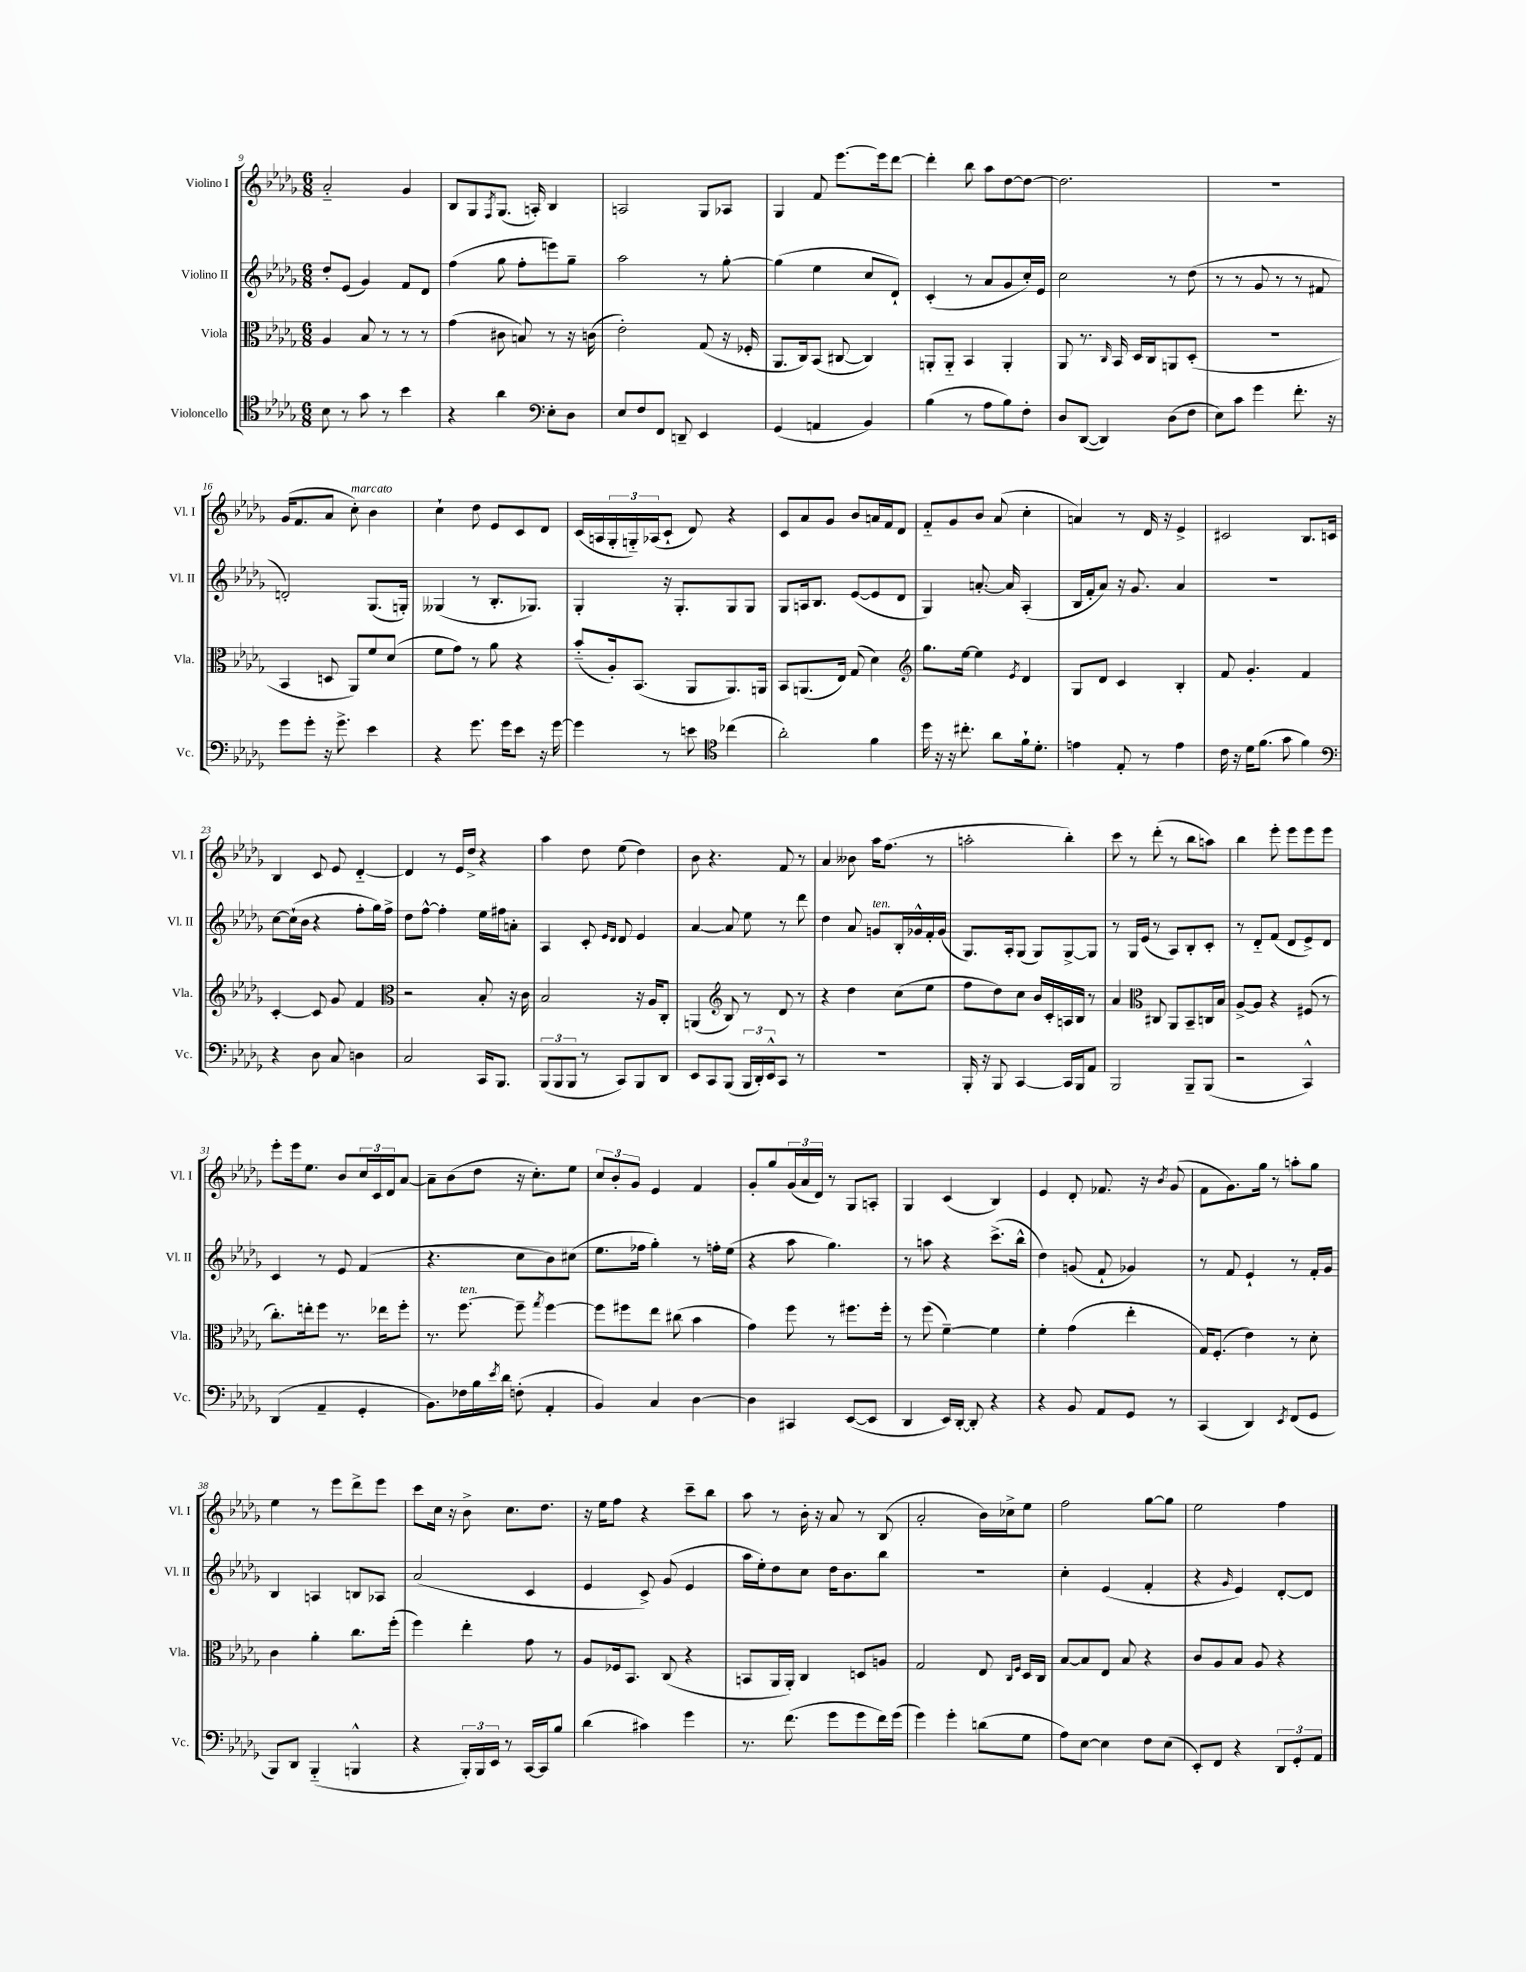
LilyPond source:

<<
\new StaffGroup <<
\new Staff = "s0" \with { instrumentName = "Violino I" shortInstrumentName = "Vl. I" } {
    \clef treble \key des \major \numericTimeSignature \time 6/8
    aes'2-_ ges'4 |
    bes8 ges8 \acciaccatura { f8 } ges8.( a16-.) bes4 |
    a2 ges8 aes8 |
    ges4 f'8 ees'''8.~ ees'''16 des'''8~ |
    des'''4-. bes''8 aes''8 des''8~ des''8~ |
    des''2. |
    R2. |
    ges'16( f'8. aes'8 c''8-.^\markup { \italic "marcato" }) bes'4 |
    c''4-! des''8 ees'8 c'8 des'8 |
    c'16( a16 \tuplet 3/2 { ges16-. g16-_) aes16( } c'8-! des'8) r4 |
    c'8 aes'8 ges'8 bes'8 a'16 f'16 des'8 |
    f'8-_ ges'8 bes'8 aes'8( c''4-. |
    a'4) r8 des'16 r16 ees'4-> |
    cis'2 bes8. c'16 |
    bes4 c'8 ees'8 des'4~-_ |
    des'4 r8 ees'16 des''16-> r4 |
    aes''4 des''8 ees''8( des''4) |
    bes'8 r4. f'8 r8 |
    aes'4 beses'8 aes''16 f''8.( r8 |
    a''2-. bes''4-.) |
    c'''8 r8 des'''8-.( r8 bes''8 a''8) |
    bes''4 ees'''8-. ees'''8 ees'''8 ees'''8 |
    ees'''8-. ees'''16 ees''8. bes'8 \tuplet 3/2 { c''16 c'16 des'16 } aes'8~ |
    aes'8-- bes'8( des''8 r16 c''8.-.) ees''8 |
    \tuplet 3/2 { c''8 bes'8-. ges'8 } ees'4 f'4 |
    ges'8-. ges''8 \tuplet 3/2 { ges'16( aes'16 des'16) } r8 ges8 a8-. |
    ges4 c'4( bes4) |
    ees'4 des'8-. fes'8. r16 \acciaccatura { bes'8 } ges'8( |
    f'8 ges'8.) ges''16 r8 a''8-. ges''8 |
    ees''4 r8 ees'''8 des'''8-> ees'''8 |
    c'''8 c''16 r16 bes'8-> c''8. des''8. |
    r16 ees''16 f''8 r4 c'''8-- bes''8 |
    aes''8 r8 bes'16-. r16 aes'8 r8 bes8( |
    aes'2-. bes'16) ces''16-> ees''8 |
    f''2 ges''8~ ges''8 |
    ees''2 f''4 \bar "|." |
}
\new Staff = "s1" \with { instrumentName = "Violino II" shortInstrumentName = "Vl. II" } {
    \clef treble \key des \major \numericTimeSignature \time 6/8
    des''8-. ees'8( ges'4) f'8 des'8 |
    f''4( ges''8 f''8-. e'''8) ges''8-- |
    aes''2 r8 ges''8~-. |
    ges''4( ees''4 c''8 des'8-!) |
    c'4-.( r8 aes'8 ges'8 c''16-.) ees'16 |
    c''2 r8 des''8( |
    r8 r8 ges'8 r8 r8 fis'8 |
    d'2-.) ges8.( g16-.) |
    geses4( r8 bes8.-. ges8.) |
    ges4-. r16 ges8.-. ges8 ges8 |
    ges8 a16 bes8. ees'8~( ees'8 des'8 |
    ges4) a'8.~-. a'16 aes4-.( |
    bes16 f'16-. aes'8) r16 ges'8. aes'4 |
    R2. |
    c''8~ c''16-!( bes'16 r4 f''8-. ges''16) f''16-> |
    des''8 f''8~-^ f''4-. ees''16 fis''16 a'8-. |
    aes4 c'8-. \grace { ees'16 des'16 } des'8 ees'4 |
    aes'4~ aes'8 ees''8 r8 des'''8 |
    des''4 aes'8 g'8^\markup { \italic "ten." } bes16-. ges'16-^ f'16-. ges'16( |
    ges8.) aes16-. ges8( ges8) ges8~-> ges8 |
    r8 ges16 ees'16( r8 aes8) bes8-. c'8-. |
    r8 des'8-_ f'8( des'8 ees'8->) des'8 |
    c'4 r8 ees'8 f'4( |
    r4. c''8 bes'8) cis''8( |
    ees''8. fes''16 ges''4-.) r8 f''16-. ees''16( |
    r4 aes''8 ges''4.) |
    r8 a''8 r4 c'''8.->( bes''16-^ |
    des''4) g'8( f'8-! ges'4) |
    r8 f'8 ees'4-! r8 f'16-. ges'16 |
    bes4 a4 b8 aes8 |
    aes'2( c'4 |
    ees'4 c'8->) ges'8( ees'4 |
    aes''16 ees''16-.) des''8 c''8 des''16 bes'8. bes''8 |
    R2. |
    c''4-. ees'4( f'4-. |
    r4 \grace { ges'16 } ees'4) des'8~-. des'8 \bar "|." |
}
\new Staff = "s2" \with { instrumentName = "Viola" shortInstrumentName = "Vla." } {
    \clef alto \key des \major \numericTimeSignature \time 6/8
    aes4 bes8 r8 r8 r8 |
    ges'4( cis'8 b8) r8 r16 c'16( |
    ees'2-.) ges8( r16 fes16-. |
    aes,8. c16) bes,8( cis8~ cis4) |
    a,8-. a,8-_ bes,4 a,4-. |
    aes,8 r8. \grace { c16 } bes,16 des16 c16 a,8 des8-.( |
    R2. |
    bes,4 d8 aes,8) f'8 des'8( |
    f'8 ges'8) r8 aes'8 r4 |
    bes'8-_( aes16-.) bes,8.( aes,8 aes,8.) a,16 |
    bes,8 a,8.( ees16) ges8( des'4) |
    \clef treble ges''8. ees''16~ ees''4 \acciaccatura { ees'8 } des'4 |
    ges8 des'8 c'4 bes4-. |
    f'8 ges'4.-. f'4 |
    c'4~-. c'8 ges'8 f'4 |
    \clef alto r2 bes8-. r16 c'16 |
    bes2 r16 aes16 c8-. |
    a,4( \clef treble bes8) r8 des'8 r8 |
    r4 des''4 c''8( ees''8 |
    f''8 des''8) c''8 bes'16 c'16-. a16 bes16 r8 |
    aes'4 \clef alto cis8 aes,8 bes,8-- c16 bes16 |
    aes8~-> aes8 r4 fis8( r8 |
    c''8.-.) e''16-. f''8 r8. ees''16 f''8-. |
    r8. f''8.~^\markup { \italic "ten." } f''8-- \acciaccatura { ges''8 } f''4~ |
    f''8 fis''8 ees''8 cis''8( bes'4 |
    ges'4) f''8 r8 fis''8. fis''16-. |
    r8 f''8( f'4~--) f'4 |
    f'4-. ges'4( ees''4-. |
    ges16) f8.-.( ees'4) r8 des'8-. |
    c'4 aes'4-. c''8. f''16-.( |
    f''4) ees''4-. ges'8 r8 |
    aes8 fes16 bes,8. c8( r4 |
    b,8 aes,16 aes,16-.) c4 d8 a8 |
    ges2 ees8 \grace { c16 f16 } des16 c16 |
    bes8~ bes8 ees8 bes8 r4 |
    c'8 aes8 bes8 aes8 r4 \bar "|." |
}
\new Staff = "s3" \with { instrumentName = "Violoncello" shortInstrumentName = "Vc." } {
    \clef tenor \key des \major \numericTimeSignature \time 6/8
    bes8 r8 ges'8 r8 bes'4 |
    r4 aes'4 \clef bass ees8-. des8 |
    ees8 f8 f,8 d,8-- ees,4 |
    ges,4( a,4 bes,4) |
    bes4( r8 aes8 bes8) f8-. |
    des8 des,8~( des,4) des8( f8 |
    ees8) c'8 ges'4 f'8.-. r16 |
    ges'8 ges'8-. r16 ges'8.-> ees'4 |
    r4 ges'8. ges'16 ees'8 r16 ges'16~ |
    ges'4 r8 e'8 \clef tenor ces''4( |
    aes'2-.) f'4 |
    des''16 r16 r16 cis''8.-. aes'8 f'16-! des'8.-. |
    e'4 ees8-. r8 e'4 |
    c'16 r16 des'16 f'8.( ges'8 f'4) |
    \clef bass r4 des8 c8 d4 |
    c2 c,16 bes,,8. |
    \tuplet 3/2 { bes,,8( bes,,8 bes,,8 } r8 c,8) bes,,8 des,8 |
    ees,8 c,8 bes,,8( \tuplet 3/2 { bes,,16 des,16-.) ees,16-^ } c,8 r8 |
    R2. |
    bes,,16-. r16 bes,,8 c,4~ c,16 bes,,16 aes,8 |
    bes,,2 bes,,8-- bes,,8( |
    r2 c,4-^) |
    des,4( aes,4-- ges,4-. |
    bes,8.) fes16 bes16 \acciaccatura { ees'8 } des'16 f8-.( aes,4-. |
    bes,4) c4 des4~ |
    des4 cis,4 ees,8~( ees,8 |
    des,4 ees,16) des,16~-. des,8-. r4 |
    r4 bes,8 aes,8 ges,8 r8 |
    c,4( des,4) \acciaccatura { ees,8 } f,8( ges,8 |
    bes,,8) des,8 bes,,4-_( b,,4-^ |
    r4 \tuplet 3/2 { bes,,16-.) bes,,16 ees,16 } r8 c,16~ c,16 bes8 |
    des'4( cis'4) ges'4 |
    r8. f'8.( ges'8 ges'8 f'16) ges'16( |
    ges'4) ges'4-. d'8( ges8 |
    aes8) ees8~ ees4 f8 ees8( |
    ees,8-.) f,8 r4 \tuplet 3/2 { des,8 ges,8-. aes,8 } \bar "|." |
}
>>
>>
\layout { \context { \Score currentBarNumber = #9 } }
